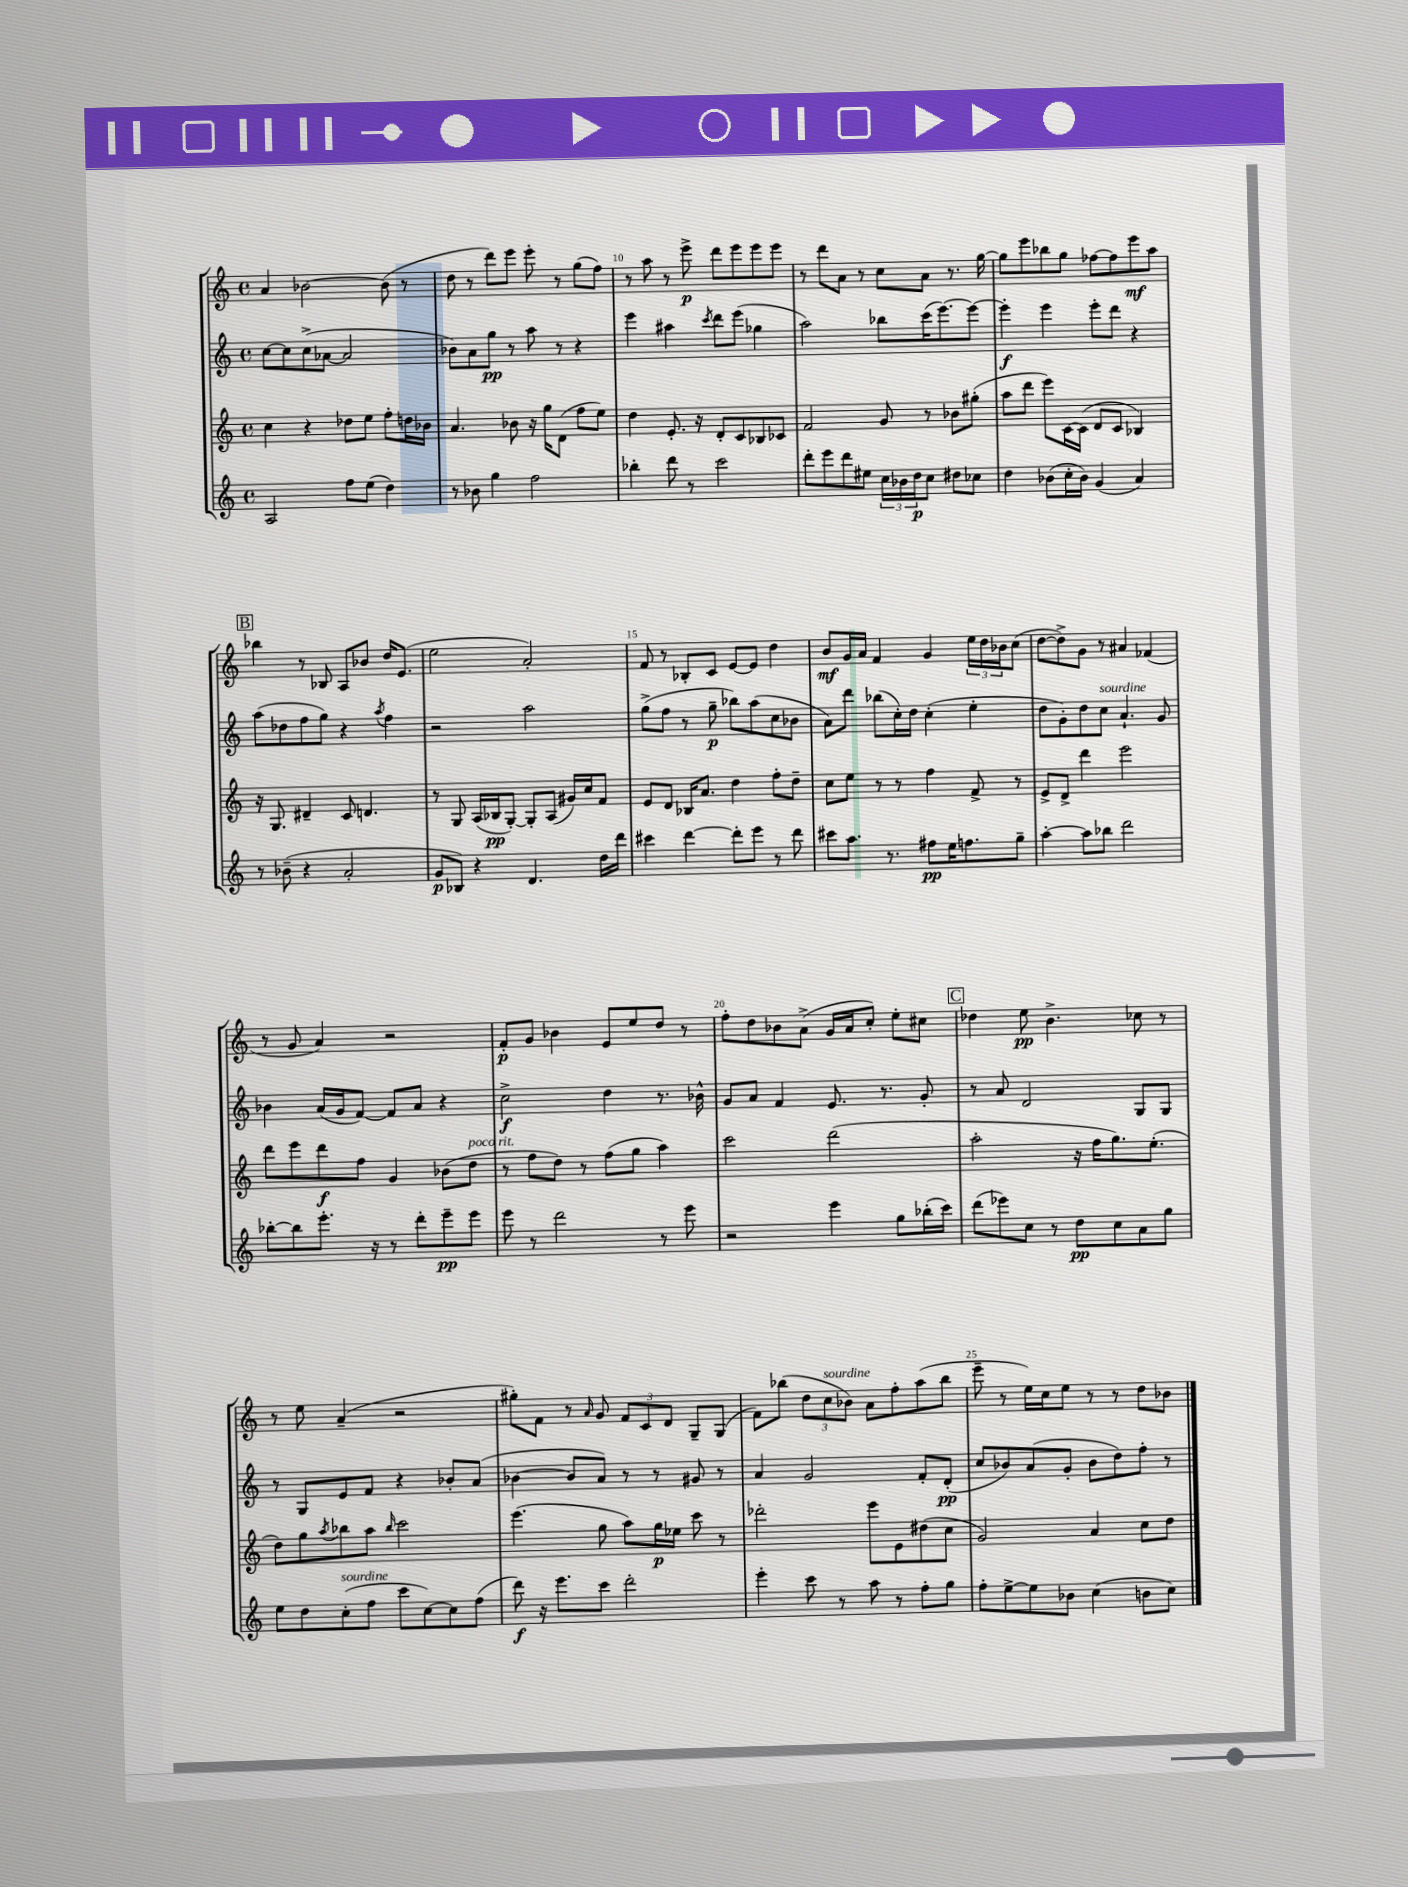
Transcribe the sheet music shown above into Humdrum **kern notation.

**kern	**dynam	**kern	**dynam	**kern	**dynam	**kern	**dynam
*part4	*part4	*part3	*part3	*part2	*part2	*part1	*part1
*staff4	*staff4	*staff3	*staff3	*staff2	*staff2	*staff1	*staff1
*clefG2	*	*clefG2	*	*clefG2	*	*clefG2	*
*k[]	*	*k[]	*	*k[]	*	*k[]	*
*M4/4	*	*M4/4	*	*M4/4	*	*M4/4	*
*met(c)	*	*met(c)	*	*met(c)	*	*met(c)	*
=8	=8	=8	=8	=8	=8	=8	=8
2A/	.	4cc\	.	[8cc\L	.	4a/	.
.	.	.	.	8cc\]	.	.	.
.	.	4r	.	(8cc^\	.	[2b-X\	.
.	.	.	.	[8a-X\J	.	.	.
8ff\L	.	8dd-X\L	.	2a-/]	.	.	.
(8ee\J	.	8ee\J	.	.	.	.	.
4dd\)	.	8ff'\L	.	.	.	(8b-\]	.
.	.	16ddn\L	.	.	.	8r	.
.	.	16b-X\JJ	.	.	.	.	.
=9	=9	=9	=9	=9	=9	=9	=9
8r	.	4.a/	.	8b-X\L)	.	8dd\	.
8b-X\	.	.	.	8a\	.	8r	.
4gg\	.	.	.	8gg\J	pp	8ddd\L)	.
.	.	8b-X\	.	8r	.	8eee\J	.
2ff\	.	16r	.	8aa\	.	8eee'\	.
.	.	16gg\KL	.	.	.	.	.
.	.	(8d\J	.	8r	.	8r	.
.	.	8ff\L	.	4r	.	(8gg\L	.
.	.	8ee\J)	.	.	.	8ff\J)	.
=10	=10	=10	=10	=10	=10	=10	=10
4bb-X'\	.	4dd\	.	4eee\	.	8r	.
.	.	.	.	.	.	8aa\	.
8ddd\	.	8.e'/	.	4aa#X\	.	8r	.
8r	.	.	.	.	.	8eee^\	p
.	.	16r	.	.	.	.	.
.	.	.	.	8qccc/	.	.	.
2ccc\	.	8d'/L	.	8ddd\L	.	8ddd\L	.
.	.	8c/	.	(8eee\J	.	8eee\	.
.	.	8B-X/	.	4gg-X\	.	8eee\	.
.	.	8c-X/J	.	.	.	8eee\J	.
=11	=11	=11	=11	=11	=11	=11	=11
8ddd'\L	.	2f/	.	2aa\)	.	8r	.
8eee\	.	.	.	.	.	8ddd\L	.
8ddd\	.	.	.	.	.	8a\J	.
8ee#X\J	.	.	.	.	.	8r	.
24cc\LL	.	8g/	.	8bb-X\L	.	8cc\L	.
24b-X\	.	.	.	.	.	.	.
24dd\J	p	.	.	.	.	.	.
8cc\J	.	8r	.	(16ccc\K	.	8a\J	.
.	.	.	.	[8.eee\)	.	.	.
8dd#X\L	.	8b-X\L	.	.	.	8.r	.
8cc-X\J	.	(8gg#X'\J	.	8eee\J_	.	.	.
.	.	.	.	.	.	[16gg\	.
=12	=12	=12	=12	=12	=12	=12	=12
4dd\	.	8aa\L	.	4eee'\]	f	8gg\L]	.
.	.	8ddd\J	.	.	.	8eee\	.
(8b-X\L	.	8eee\L)	.	4eee\	.	8bb-X\	.
16cc'\L	.	[16c\L	.	.	.	8gg\J	.
16b-\JJ)	.	(16c\JJ]	.	.	.	.	.
(4g/	.	8d/L	.	8eee'\L	.	[8ff-X\L	.
.	.	8c/J	.	8ddd\J	.	8ff-\]	.
4a/)	.	4B-X/)	.	4r	.	8eee\	mf
.	.	.	.	.	.	8aa\J	.
!!LO:LB:g=z
!!LO:REH:place=s1:t=B
=13	=13	=13	=13	=13	=13	=13	=13
8r	.	16r	.	(8aa\L	.	4bb-X\	.
.	.	8.G/	.	.	.	.	.
(8b-X~\	.	.	.	8dd-X\	.	.	.
4r	.	4d#X~/	.	8ff\	.	8r	.
.	.	.	.	8gg\J)	.	8B-X/	.
2a'/	.	8c/	.	4r	.	8A/L	.
.	.	4.dn/	.	.	.	8b-X/J	.
.	.	.	.	8qaa/	.	.	.
.	.	.	.	4ff\	.	16dd/KL	.
.	.	.	.	.	.	(8.e/J	.
=14	=14	=14	=14	=14	=14	=14	=14
8g/L	p	8r	.	2r	.	2ee\	.
8B-X/J)	.	8G/	.	.	.	.	.
4r	.	(16A/LL	.	.	.	.	.
.	.	16B-X/J	pp	.	.	.	.
.	.	[8G'/J)	.	.	.	.	.
4.d/	.	8G'/L]	.	2aa\	.	2a'/)	.
.	.	(8A/J	.	.	.	.	.
.	.	16g#X/LL)	.	.	.	.	.
.	.	16cc/J	.	.	.	.	.
16dd\LL	.	8f/J	.	.	.	.	.
16ddd\JJ	.	.	.	.	.	.	.
=15	=15	=15	=15	=15	=15	=15	=15
4ccc#X\	.	8e/L	.	(8gg^\L	.	8f/	.
.	.	8d/J	.	8ff\J	.	8r	.
[4ddd\	.	16B-X/KL	.	8r	.	8B-X'/L	.
.	.	8.a/J	.	.	.	.	.
.	.	.	.	8gg~\	p	8c/J	.
8ddd'\L]	.	4dd\	.	8bb-X\L)	.	[8e/L	.
8eee\J	.	.	.	(8aa\	.	8e/J]	.
8r	.	8ff'\L	.	8cc\	.	4dd\	.
8ddd\	.	8dd~\J	.	8b-X\J	.	.	.
=16	=16	=16	=16	=16	=16	=16	=16
8ccc#X\L	.	8cc\L	.	8a\L)	.	8b/L	mf
8.aa\J	.	8ee\J	.	8ddd\J	.	16g/L	.
.	.	.	.	.	.	16a/JJ	.
.	.	8r	.	(8bb-X\L	.	4f/	.
8.r	.	.	.	.	.	.	.
.	.	8r	.	16cc'\L)	.	.	.
.	.	.	.	16dd\JJ	.	.	.
8ff#X\L	pp	4ff\	.	(4cc'\	.	4g/	.
16ee\K	.	.	.	.	.	.	.
8.ffn\	.	.	.	.	.	.	.
.	.	8f^/	.	4ee'\	.	24ee\LL	.
.	.	.	.	.	.	24dd\	.
.	.	.	.	.	.	24b-X\J	.
8gg~\J	.	8r	.	.	.	(8cc\J	.
=17	=17	=17	=17	=17	=17	=17	=17
[4aa'\	.	8e^/L	.	8dd\L	.	[8dd\L	.
.	.	8d^/J	.	8g'\)	.	8dd^\])	.
8aa\L]	.	4ddd\	.	8dd\	.	8g\J	.
!	!	!	!	!LO:TX:a:i:t=sourdine	!	!	!
8bb-X\J	.	.	.	8cc\J	.	8r	.
2ddd\	.	2eee\	.	4.a`/	.	4a#X/	.
.	.	.	.	.	.	(4f-X/	.
.	.	.	.	8g/	.	.	.
!!LO:LB:g=z
=18	=18	=18	=18	=18	=18	=18	=18
[8bb-X'\L	.	8ddd\L	.	4b-X\	.	8r	.
8bb-\]	.	8eee\	.	.	.	8g/	.
8.eee'\J	.	8ddd\	f	(16a/LL	.	4a/)	.
.	.	.	.	16g/J	.	.	.
.	.	8ff\J	.	[8f/J)	.	.	.
16r	.	.	.	.	.	.	.
8r	.	4g/	.	8f/L]	.	2r	.
8ddd'\L	.	.	.	8a/J	.	.	.
8eee~\	pp	(8b-X\L	.	4r	.	.	.
!	!	!LO:TX:a:i:t=poco rit.	!	!	!	!	!
8eee\J	.	8dd\J	.	.	.	.	.
=19	=19	=19	=19	=19	=19	=19	=19
8eee\	.	8r	.	2cc^\	f	8f'/L	p
8r	.	8ff\L	.	.	.	8g/J	.
2ddd\	.	8dd\J)	.	.	.	4b-X\	.
.	.	8r	.	.	.	.	.
.	.	(8ff\L	.	4dd\	.	8e/L	.
.	.	8gg\J	.	.	.	8ee/	.
8r	.	4aa\)	.	8.r	.	8dd/J	.
8eee\	.	.	.	.	.	8r	.
.	.	.	.	16b-X^^\	.	.	.
=20	=20	=20	=20	=20	=20	=20	=20
2r	.	2ccc\	.	8g/L	.	8ff'\L	.
.	.	.	.	8a/J	.	8dd\	.
.	.	.	.	4f/	.	8b-X\	.
.	.	.	.	.	.	(8a^\J	.
4eee\	.	(2ddd\	.	8.e/	.	16g/LL	.
.	.	.	.	.	.	16a/J	.
.	.	.	.	.	.	8cc'/J)	.
.	.	.	.	8.r	.	.	.
8gg\L	.	.	.	.	.	8ee'\L	.
(16bb-X'\L	.	.	.	8g'/	.	8cc#X\J	.
16ccc\JJ)	.	.	.	.	.	.	.
!!LO:REH:place=s1:t=C
=21	=21	=21	=21	=21	=21	=21	=21
(8ddd\L	.	2aa'\	.	8r	.	4dd-X\	.
8eee-X\)	.	.	.	8a/	.	.	.
8cc\J	.	.	.	2d/	.	8ee\	pp
8r	.	.	.	.	.	4.b^\	.
8dd\L	pp	16r	.	.	.	.	.
.	.	16ff\KL	.	.	.	.	.
8cc\	.	8.gg\)	.	.	.	.	.
8a\	.	.	.	8G/L	.	8cc-X\	.
.	.	(8.ee'\J	.	.	.	.	.
8gg\J	.	.	.	8G/J	.	8r	.
!!LO:LB:g=z
=22	=22	=22	=22	=22	=22	=22	=22
8ee\L	.	8dd\L)	.	8r	.	8r	.
8dd\	.	8gg\	.	8G/L	.	8ee\	.
.	.	8qaa/	.	.	.	.	.
!LO:TX:a:i:t=sourdine	!	!	!	!	!	!	!
(8cc'\	.	8bb-X\	.	8e/	.	(4a~/	.
8ff\J	.	8aa\J	.	8f/J	.	.	.
.	.	16qqbb-/	.	.	.	.	.
8ccc\L	.	2ccc\	.	4r	.	2r	.
[8cc\)	.	.	.	.	.	.	.
8cc\]	.	.	.	8b-X'/L	.	.	.
(8ff\J	.	.	.	(8a/J	.	.	.
=23	=23	=23	=23	=23	=23	=23	=23
8ddd\)	f	(4.eee\	.	[4b-X\	.	8gg#X'\L)	.
16r	.	.	.	.	.	8f\J	.
8.eee\L	.	.	.	.	.	.	.
.	.	.	.	8b-/L]	.	8r	.
.	.	.	.	.	.	16qqa/	.
8ccc\J	.	8gg\	.	8a/J)	.	8g/	.
2ddd'\	.	8aa\L)	.	8r	.	12f/L	.
.	.	.	.	.	.	12c/	.
.	.	16gg\L	p	8r	.	.	.
.	.	.	.	.	.	12d/J	.
.	.	16ee-X\JJ	.	.	.	.	.
.	.	8ccc\	.	8g#X/	.	8G~/L	.
.	.	8r	.	8r	.	(8G/J	.
=24	=24	=24	=24	=24	=24	=24	=24
4eee'\	.	2ddd-X'\	.	4a/	.	8f\L)	.
.	.	.	.	.	.	(8bb-X\J	.
8ccc\	.	.	.	2g/	.	12dd\L	.
!	!	!	!	!	!	!LO:TX:a:i:t=sourdine	!
.	.	.	.	.	.	12cc\	.
8r	.	.	.	.	.	.	.
.	.	.	.	.	.	12b-X\J)	.
8aa\	.	8eee\L	.	.	.	8a\L	.
8r	.	8e\	.	.	.	8ff'\	.
8ff'\L	.	(8dd#X\	.	8f'/L	.	(8aa\	.
8gg\J	.	8cc\J	.	(8d'/J	pp	8bb-\J	.
=25	=25	=25	=25	=25	=25	=25	=25
8ff'\L	.	2g/)	.	8cc/L	.	8eee~\	.
[8ee^\	.	.	.	8b-X/)	.	8r	.
8ee\]	.	.	.	(8a/	.	16ee\LL)	.
.	.	.	.	.	.	16cc\J	.
8b-X\J	.	.	.	8g'/J	.	8ee\J	.
(4cc\	.	4a/	.	8b-\L	.	8r	.
.	.	.	.	8dd\)	.	8r	.
8bn\L	.	8cc\L	.	8ff'\J	.	8dd\L	.
8cc\J)	.	8dd\J	.	8r	.	8b-X\J	.
==	==	==	==	==	==	==	==
*-	*-	*-	*-	*-	*-	*-	*-
